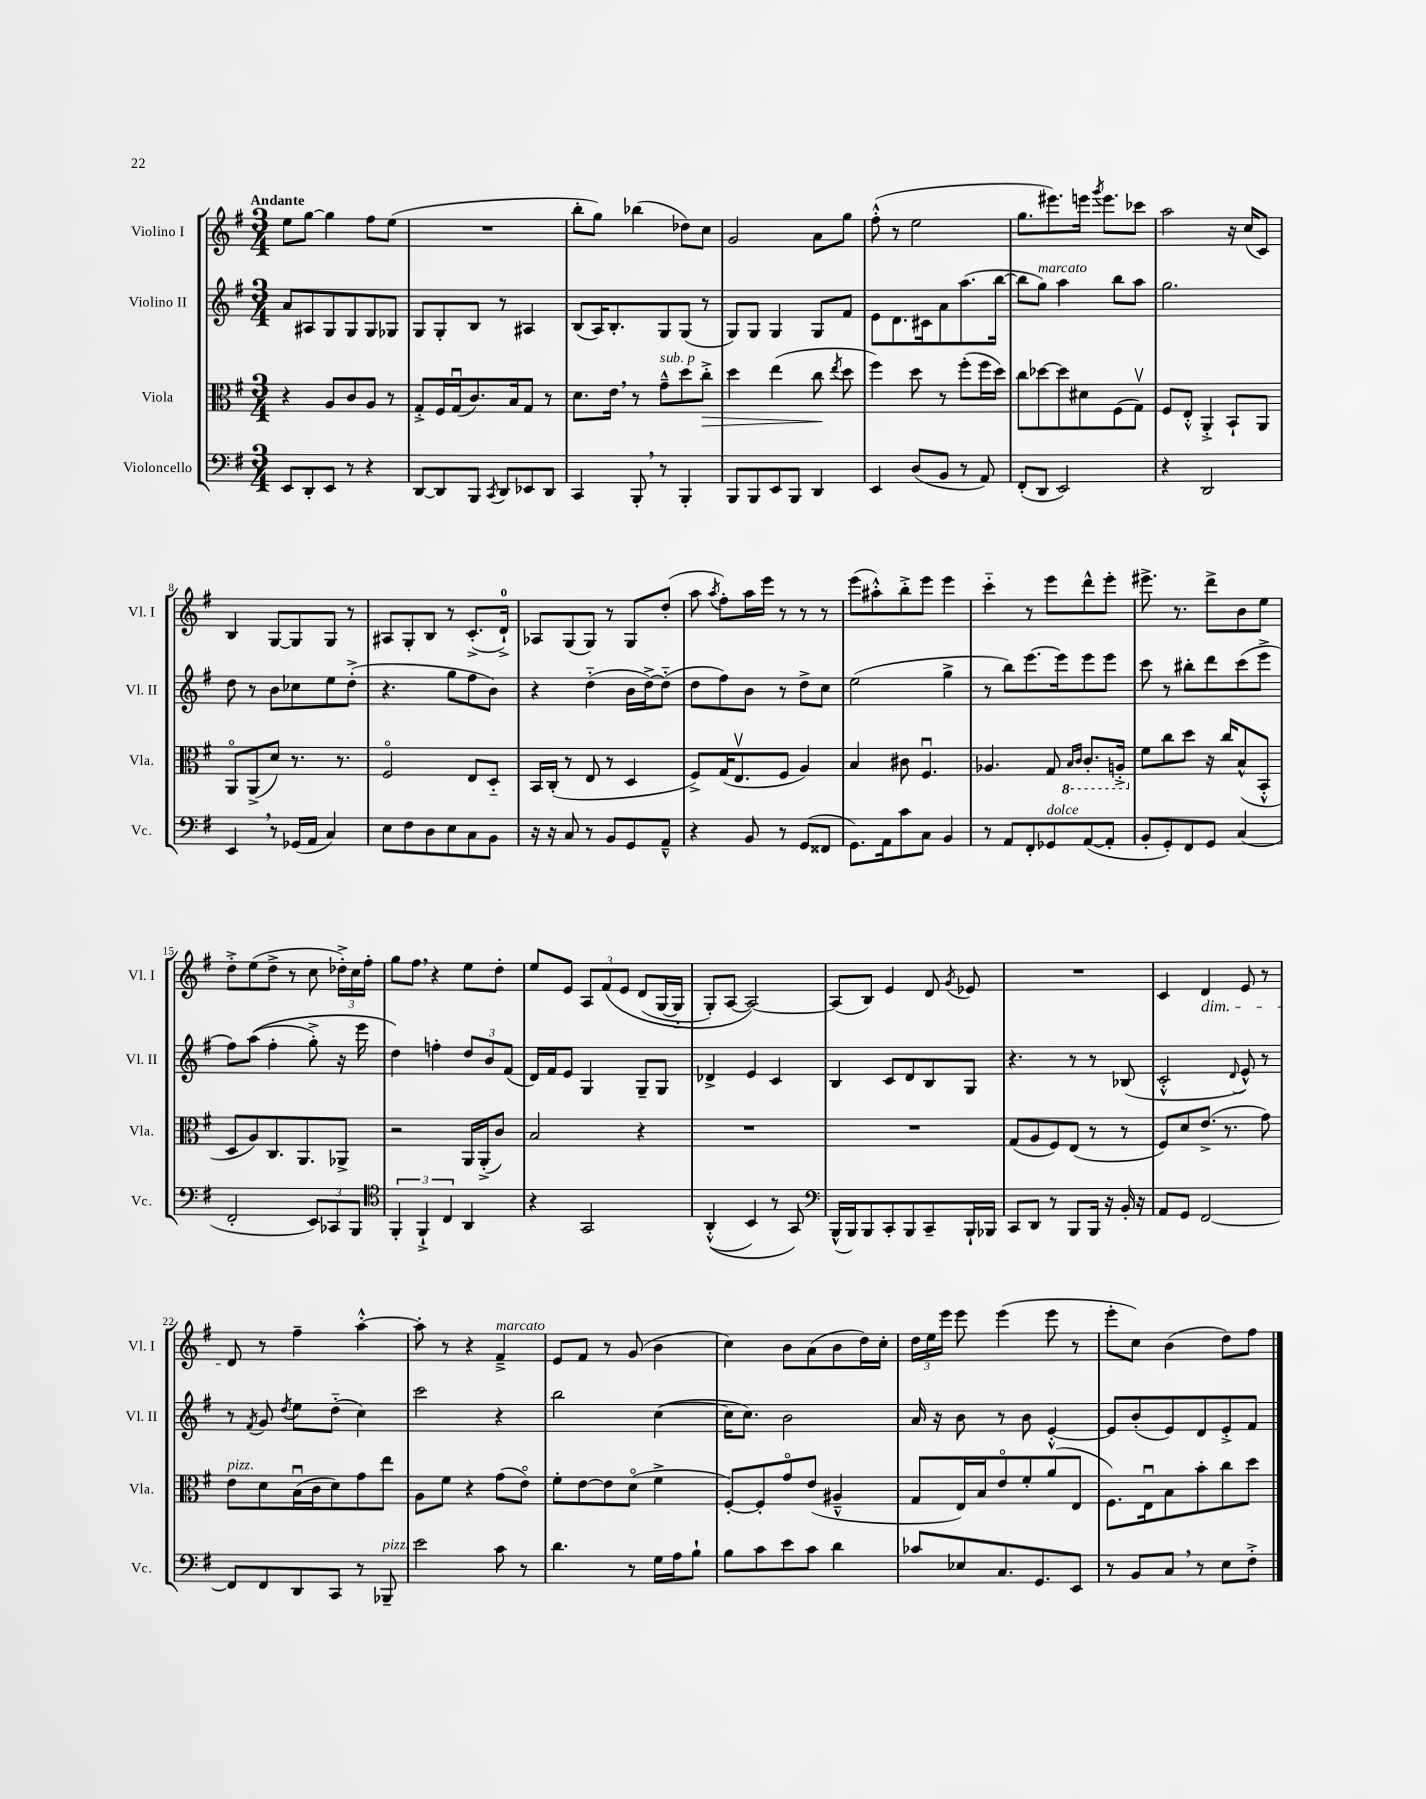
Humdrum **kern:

**kern	**kern	**kern	**kern
*staff4	*staff3	*staff2	*staff1
*clefF4	*clefC3	*clefG2	*clefG2
*k[f#]	*k[f#]	*k[f#]	*k[f#]
*M3/4	*M3/4	*M3/4	*M3/4
8EE	4r	8a	8ee
8DD'	.	8A#	[8gg
8EE	8A	8G	4gg]
8r	8c	8G	.
4r	8A	8G	8ff#
.	8r	8G-	(8ee
=	=	=	=
[8DD	8G'^	8G	2.r
8DD]	16F#	8G'	.
.	(16Gu	.	.
8BBB	8.c)	8B	.
8qCC	.	.	.
8DD	.	8r	.
.	16B	.	.
8EE-	8G	4A#	.
8DD	8r	.	.
=	=	=	=
4CC	8.d	(8B	8bb'
.	.	16A)	8gg)
.	16e	8.B'	.
8BBB'	8r	.	(4bb-
8r	8g~^^	8G	.
4BBB'	8dd	(8G	8dd-)
.	8cc'^	8r	8cc
=	=	=	=
8BBB	4dd	8G)	2g
8BBB	.	8G	.
8EE	(4ee	4G	.
8BBB	.	.	.
4DD	8cc	8G	8a
.	8qee	.	.
.	8dd	8f#	8gg
=	=	=	=
4EE	4ff#)	8e	(8ff#'^^
.	.	8.d	8r
(8D	8dd	.	2ee
.	.	16c#	.
8BB	8r	8a	.
8r	(8ff#'	(8.aa	.
8AA)	16ff#	.	.
.	16dd)	[16bb	.
=	=	=	=
(8FF#'	8cc	8bb]	8.gg
8DD	[8dd-	8gg)	.
.	.	.	8.eee#)
2EE)	8dd-]	4aa	.
.	8d#	.	16eee
.	.	.	8qggg
.	.	.	8.eee
.	(8F#	8bb	.
.	8Gv)	8aa	8ccc-
=	=	=	=
4r	8F#	2.gg	2aa
.	8E'^^	.	.
2DD	4AA'^	.	.
.	8BB`	.	16r
.	.	.	(16cc
.	8AA	.	8c)
=	=	=	=
4EE	8AAo	8dd	4B
.	(8AA^	8r	.
8r	8d)	8b	[8G
(16GG-	8.r	8cc-	8G]
16AA	.	.	.
4C)	.	8ee	8G
.	8.r	.	.
.	.	(8dd'^	8r
=	=	=	=
8E	2F#o	4.r	8A#
8F#	.	.	8G'
8D	.	.	8B
8E	.	8gg	8r
8C	8E	8ff#	(8.c'^
8BB	8D'~	8b)	.
.	.	.	16d`^)
=	=	=	=
16r	16BB	4r	8A-
16r	(16C'	.	.
8C	8r	.	(8G
8r	8E	(4dd'~	8G)
8BB	8r	.	8r
8GG	4D	16b	8G
.	.	[16dd^)	.
8AA~^^	.	(8dd'~]	(8dd'
=	=	=	=
4r	8F#^)	8dd	8aa
.	.	.	8qaa
.	(16G	8ff#)	8ff#')
.	8.Ev	.	.
8BB	.	8b	16aa
.	.	.	16eee
8r	8F#	8r	8r
(8GG	4A)	8dd^	8r
8FF##	.	8cc	8r
=	=	=	=
8.GG)	4B	(2ee	(8eee
.	.	.	8aa#'^^)
16AA	.	.	.
8c	8c#	.	8bb'^
8C	4.F#u	.	8eee
4BB	.	4gg^	4eee
=	=	=	=
8r	4.A-	8r	4ccc'~
8AA	.	8bb)	.
8FF#'	.	[8.eee	8r
8GG-	8G	.	8eee
.	.	16eee]	.
.	16qqBB	.	.
.	16qqC	.	.
([8AA	8.C'	8eee	8ddd^^
8AA']	.	8eee	8eee'
.	16AA'^	.	.
=	=	=	=
8BB'	8f#	8ccc	8.eee#^
8GG')	8cc	8r	.
.	.	.	8.r
8FF#	8dd	8bb#'	.
8GG	16r	8ddd	8ddd^
.	16cc	.	.
(4C	(8B^^	(8ccc	8b
.	8BB'^^	8eee^	8ee
=	=	=	=
2FF#'	8D	8ff#)	8dd'^
.	8A)	&((8aa	(8ee
.	8.C	4ff#'	8dd^
.	.	.	8r
.	8.AA	.	.
12EE)	.	8gg'^)	8cc
12CC-	.	.	.
.	8AA-^	16r	24dd-'^)
12BBB	.	.	24cc
.	.	16eee	.
.	.	.	24ff#'
=	=	=	=
*clefC4	*	*	*
6FF#'	2r	4dd&)	8gg
.	.	.	8ff#
6FF#`^	.	.	.
.	.	4ff'	4r
6C	.	.	.
4AA	16AA	12dd	8ee
.	(16AA'^	.	.
.	.	12b	.
.	8c)	.	8dd'
.	.	(12f#	.
=	=	=	=
4r	2B	16d)	8ee
.	.	16f#	.
.	.	8e	8e
2GG	.	4G	12A
.	.	.	&(12f#
.	.	.	12e
.	4r	8G~	(8d
.	.	8G	[16G
.	.	.	16G'~]
=	=	=	=
&((4AA'^^	2.r	4d-^	8G')
.	.	.	[8A
4BB)	.	4e	2A_&)
8r	.	4c	.
8GG&)	.	.	.
=	=	=	=
*clefF4	*	*	*
(16BBB^^	2.r	4B	(8A]
16BBB)	.	.	.
8BBB	.	.	8B)
8CC'	.	8c	4e
8BBB	.	8d	.
8CC~	.	8B	8d
.	.	.	8qg
16BBB`	.	8G	8e-
16BBB-	.	.	.
=	=	=	=
8CC	(8G	4.r	2.r
8DD	8A	.	.
8r	8F#)	.	.
8BBB	(8E	8r	.
16BBB	8r	8r	.
16r	.	.	.
16BB'	8r	(8B-	.
16r	.	.	.
=	=	=	=
8AA	8F#)	2c'^^	4c
8GG	8d	.	.
[2FF#	(8.e^	.	4d
.	8.r	.	.
.	.	8qqd	.
.	.	8e^^)	8e
.	8g)	8r	8r
=	=	=	=
8FF#]	8e	8r	8d
.	.	8qf#	.
8FF#	8d	8g	8r
.	.	8qdd	.
8DD	(16Bu	8ee	4ff#~
.	16c	.	.
8CC	8d)	(8dd'~	.
8r	8g	4cc)	[4aa'^^
8BBB-~	8ee	.	.
=	=	=	=
2e	8A	2ccc	8aa']
.	8f#	.	8r
.	4r	.	4r
8c	(8g	4r	4f#~^
8r	8eo)	.	.
=	=	=	=
4.d	8f#'	2bb	8e
.	[8e	.	8f#
.	8e]	.	8r
8r	(8do	.	(8g
16G	4f#^	([4cc	4b
16A	.	.	.
8B`	.	.	.
=	=	=	=
8B	[8F#')	16cc]	4cc)
.	.	8.cc)	.
8c	8F#']	.	.
8e	8go	2b	8b
8c	(8e	.	(8a
4d	4A#~^^	.	8b
.	.	.	16dd)
.	.	.	16cc'
=	=	=	=
8c-	8G	16a	24dd
.	.	.	24ee
.	.	16r	.
.	.	.	24eee
8E-	16E)	8b	8eee
.	16B	.	.
8.C	8eo	8r	(4eee
.	8f#'	8b	.
8.GG	.	.	.
.	(8a	[4e'^^	8eee
8EE	8E	.	8r
=	=	=	=
8r	8.F#)	8e]	8eee'
8BB	.	(8b'	8cc)
.	16Eu	.	.
8C	8B	8e)	(4b
8r	8b'	8d	.
8E	8cc	8e'^	8dd)
8F#'^	8dd	8f#	8ff#
==	==	==	==
*-	*-	*-	*-
